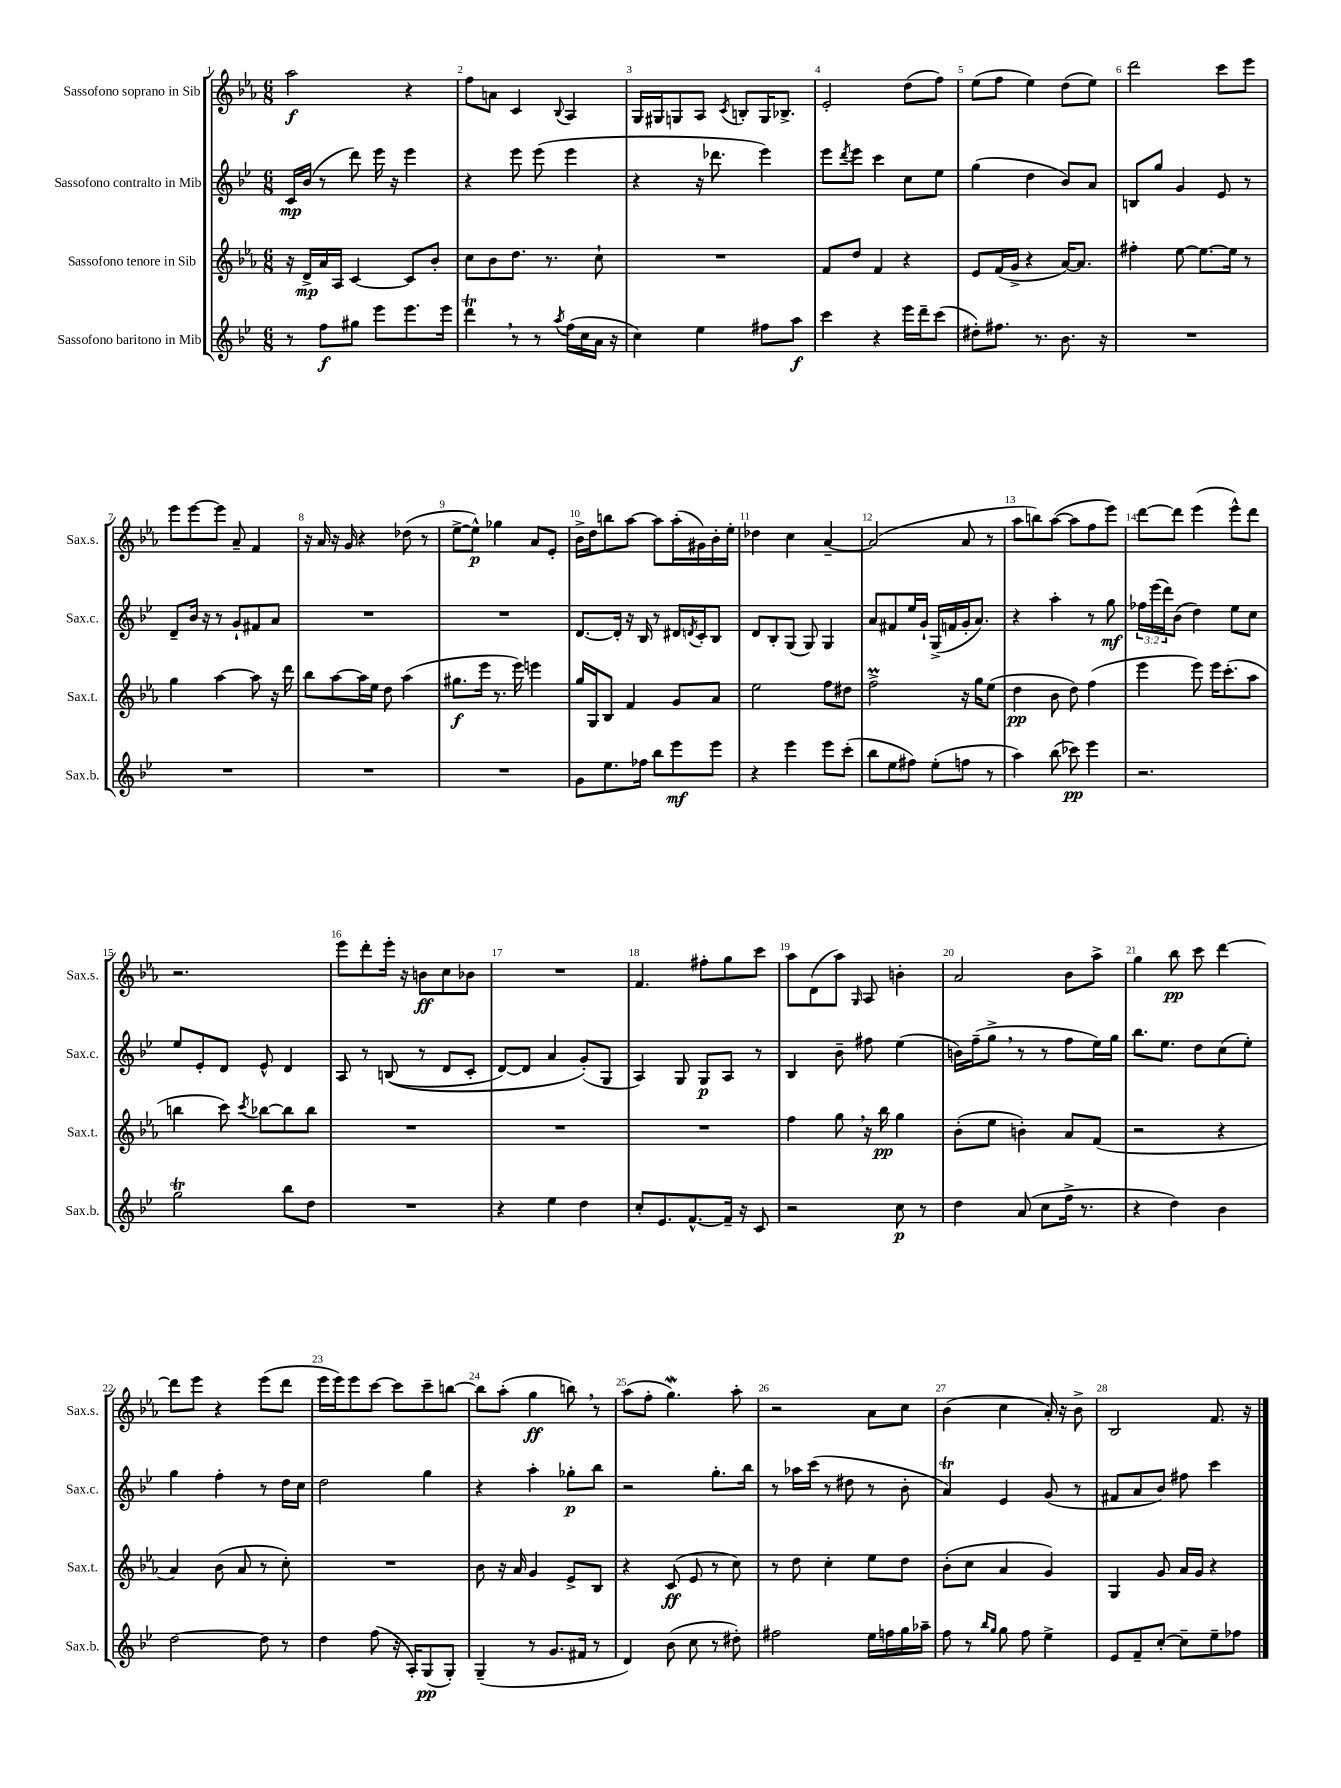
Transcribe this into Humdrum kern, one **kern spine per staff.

**kern	**dynam	**kern	**dynam	**kern	**dynam	**kern	**dynam
*part4	*part4	*part3	*part3	*part2	*part2	*part1	*part1
*staff4	*staff4	*staff3	*staff3	*staff2	*staff2	*staff1	*staff1
*I"Sassofono baritono in Mib	*	*I"Sassofono tenore in Sib	*	*I"Sassofono contralto in Mib	*	*I"Sassofono soprano in Sib	*
*I'Sax.b.	*	*I'Sax.t.	*	*I'Sax.c.	*	*I'Sax.s.	*
*clefG2	*	*clefG2	*	*clefG2	*	*clefG2	*
*k[b-e-]	*	*k[b-e-a-]	*	*k[b-e-]	*	*k[b-e-a-]	*
*M6/8	*	*M6/8	*	*M6/8	*	*M6/8	*
=1	=1	=1	=1	=1	=1	=1	=1
8r	.	16r	.	16c/LL	mp	2aa-\	f
.	.	16d^/LL	mp	(16b-/JJ	.	.	.
8ff\L	f	16a-/	.	8r	.	.	.
.	.	16A-/JJ	.	.	.	.	.
8gg#X\J	.	[4c/	.	8ddd\)	.	.	.
8eee-\L	.	.	.	16eee-\	.	.	.
.	.	.	.	16r	.	.	.
8.eee-\	.	8c/L]	.	4eee-\	.	4r	.
.	.	8b-'/J	.	.	.	.	.
16eee-\Jk	.	.	.	.	.	.	.
=2	=2	=2	=2	=2	=2	=2	=2
4dddt,\	.	8cc\L	.	4r	.	8ff\L	.
.	.	8b-\	.	.	.	8an\J	.
8r	.	8.dd\J	.	8eee-\	.	4c/	.
8r	.	.	.	(8eee-\	.	.	.
.	.	8.r	.	.	.	.	.
8qaa/	.	.	.	.	.	8qqB-/	.
(16ff\LL	.	.	.	4eee-\	.	4A-/	.
16cc\	.	.	.	.	.	.	.
16a\JJ	.	8cc`\	.	.	.	.	.
16r	.	.	.	.	.	.	.
=3	=3	=3	=3	=3	=3	=3	=3
4cc\)	.	2.r	.	4r	.	16G/LL	.
.	.	.	.	.	.	16G#X/J	.
.	.	.	.	.	.	8Gn/	.
4ee-\	.	.	.	16r	.	8A-/J	.
.	.	.	.	8.ddd-X\	.	.	.
.	.	.	.	.	.	8qc/	.
.	.	.	.	.	.	8Bn'/L	.
8ff#X\L	.	.	.	4eee-\)	.	16G/K	.
.	.	.	.	.	.	8.B-X^/J	.
8aa\J	f	.	.	.	.	.	.
=4	=4	=4	=4	=4	=4	=4	=4
4ccc\	.	8f/L	.	8eee-\L	.	2e-'/	.
.	.	.	.	8qddd/	.	.	.
.	.	8dd/J	.	8eee-\J	.	.	.
4r	.	4f/	.	4ccc\	.	.	.
16eee-\LL	.	4r	.	8cc\L	.	(8dd\L	.
16ddd~\J	.	.	.	.	.	.	.
(8ccc\J	.	.	.	8ee-\J	.	8ff\J)	.
=5	=5	=5	=5	=5	=5	=5	=5
8dd#X'\L)	.	8e-/L	.	(4gg\	.	(8ee-\L	.
8.ff#X\J	.	(16f/L	.	.	.	8ff\J	.
.	.	16g^/JJ	.	.	.	.	.
.	.	4r	.	4dd\	.	4ee-\)	.
8.r	.	.	.	.	.	.	.
8.b-\	.	[16a-/KL)	.	8b-/L)	.	(8dd\L	.
.	.	8.a-/J]	.	.	.	.	.
.	.	.	.	8a/J	.	8ee-\J)	.
16r	.	.	.	.	.	.	.
=6	=6	=6	=6	=6	=6	=6	=6
2.r	.	4ff#X'\	.	8Bn/L	.	2ddd\	.
.	.	.	.	8gg/J	.	.	.
.	.	[8ee-\	.	4g/	.	.	.
.	.	8.ee-\L_	.	.	.	.	.
.	.	.	.	8e-/	.	8ccc\L	.
.	.	16ee-\Jk]	.	.	.	.	.
.	.	8r	.	8r	.	8eee-\J	.
!!LO:LB:g=z
=7	=7	=7	=7	=7	=7	=7	=7
2.r	.	4gg\	.	8d~/L	.	8eee-\L	.
.	.	.	.	16b-/Jk	.	[8eee-\	.
.	.	.	.	16r	.	.	.
.	.	[4aa-\	.	8r	.	8eee-\J]	.
.	.	.	.	8g`/L	.	8a-~/	.
.	.	8aa-\]	.	8f#X/	.	4f/	.
.	.	16r	.	8a/J	.	.	.
.	.	16ddd\	.	.	.	.	.
=8	=8	=8	=8	=8	=8	=8	=8
2.r	.	8bb-\L	.	2.r	.	16r	.
.	.	.	.	.	.	16a-/	.
.	.	[8aa-\	.	.	.	16r	.
.	.	.	.	.	.	16g/	.
.	.	16aa-\L]	.	.	.	4r	.
.	.	16ee-\JJ	.	.	.	.	.
.	.	8dd\	.	.	.	.	.
.	.	(4aa-\	.	.	.	(8dd-X\	.
.	.	.	.	.	.	8r	.
=9	=9	=9	=9	=9	=9	=9	=9
2.r	.	8.gg#X\L	f	2.r	.	[8ee-^\L	.
.	.	.	.	.	.	8ee-^^\J])	p
.	.	16eee-\Jk	.	.	.	.	.
.	.	8.r	.	.	.	4gg-X\	.
.	.	16eee-\)	.	.	.	.	.
.	.	4eeen\	.	.	.	8a-/L	.
.	.	.	.	.	.	8e-'/J	.
=10	=10	=10	=10	=10	=10	=10	=10
8g\L	.	16gg/LL	.	[8.d/L	.	16b-^\LL	.
.	.	16G/J	.	.	.	16dd\J	.
8.ee-\	.	8B-/J	.	.	.	8bbn\	.
.	.	.	.	16d'/Jk]	.	.	.
.	.	4f/	.	16r	.	[8aa-\J	.
16ff-X\Jk	.	.	.	16B-/	.	.	.
8bb-\L	.	.	.	8r	.	8aa-\L]	.
8eee-\	mf	8g/L	.	16d#X/LL	.	(16aa-'\L	.
.	.	.	.	8qdn/	.	.	.
.	.	.	.	16c'/J	.	16g#X\)	.
8eee-\J	.	8a-/J	.	8B-/J	.	16b-'\	.
.	.	.	.	.	.	16ee-'\JJ	.
=11	=11	=11	=11	=11	=11	=11	=11
4r	.	2ee-\	.	8d/L	.	4dd-X\	.
.	.	.	.	8B-'/	.	.	.
4eee-\	.	.	.	(8G/J	.	4cc\	.
.	.	.	.	8G/)	.	.	.
8eee-\L	.	8ff\L	.	4G/	.	[4a-~/	.
(8ccc'\J	.	8dd#X\J	.	.	.	.	.
=12	=12	=12	=12	=12	=12	=12	=12
8bb-\L	.	2ffM^\	.	8a/L	.	(2a-/]	.
8ee-\	.	.	.	8f#X/	.	.	.
8ff#X\J)	.	.	.	16ee-/L	.	.	.
.	.	.	.	16g`/JJ	.	.	.
(8ee-'\L	.	.	.	(16G^/LL	.	.	.
.	.	.	.	16fn/	.	.	.
8ffn\J	.	16r	.	16g'/J	.	8a-/	.
.	.	16gg\KL	.	8.a/J)	.	.	.
8r	.	(8ee-\J	.	.	.	8r	.
=13	=13	=13	=13	=13	=13	=13	=13
4aa\)	.	4dd\	pp	4r	.	8aa-\L	.
.	.	.	.	.	.	8bbn\)	.
(8bb-\	.	8b-\	.	4aa'\	.	([8aa-\J	.
8ccc-X\)	pp	8dd\)	.	.	.	8aa-\L]	.
4eee-\	.	(4ff\	.	8r	.	8ff\	.
.	.	.	.	8gg\	mf	8eee-\J)	.
=14	=14	=14	=14	=14	=14	=14	=14
2.r	.	4eee-\	.	24ff-X\LL	.	[8ddd\L	.
.	.	.	.	(24eee-\	.	.	.
.	.	.	.	24ddd\J)	.	.	.
.	.	.	.	(8b-\J	.	8ddd\J]	.
.	.	8eee-\)	.	4dd\)	.	(4eee-\	.
.	.	16eee-\KL	.	.	.	.	.
.	.	(8.ccc'\	.	.	.	.	.
.	.	.	.	8ee-\L	.	8eee-^^\L)	.
.	.	8aa-\J	.	8cc\J	.	8ddd\J	.
!!LO:LB:g=z
=15	=15	=15	=15	=15	=15	=15	=15
2ggT\	.	4bbn\	.	8ee-/L	.	2.r	.
.	.	.	.	8e-'/	.	.	.
.	.	8ccc\)	.	8d/J	.	.	.
.	.	8qccc/	.	.	.	.	.
.	.	[8bb-X\L	.	8e-^^/	.	.	.
8bb-\L	.	8bb-\]	.	4d/	.	.	.
8dd\J	.	8bb-\J	.	.	.	.	.
=16	=16	=16	=16	=16	=16	=16	=16
2.r	.	2.r	.	8A/	.	8eee-\L	.
.	.	.	.	8r	.	8ddd'\	.
.	.	.	.	((8Bn/	.	16eee-'\Jk	.
.	.	.	.	.	.	16r	.
.	.	.	.	8r	.	8bn\L	ff
.	.	.	.	8d/L	.	8cc\	.
.	.	.	.	8c'/J	.	8b-X\J	.
=17	=17	=17	=17	=17	=17	=17	=17
4r	.	2.r	.	[8d/L)	.	2.r	.
.	.	.	.	8d/J]	.	.	.
4ee-\	.	.	.	4a/	.	.	.
4dd\	.	.	.	(8g'/L)	.	.	.
.	.	.	.	8G/J	.	.	.
=18	=18	=18	=18	=18	=18	=18	=18
8cc'/L	.	2.r	.	4A/)	.	4.f/	.
8.e-/	.	.	.	.	.	.	.
.	.	.	.	8G/	.	.	.
[8.f^^/	.	.	.	.	.	.	.
.	.	.	.	8G/L	p	8ff#X'\L	.
16f~/Jk]	.	.	.	8A/J	.	8gg\	.
16r	.	.	.	.	.	.	.
8c/	.	.	.	8r	.	8ccc\J	.
=19	=19	=19	=19	=19	=19	=19	=19
2r	.	4ff\	.	4B-/	.	8aa-\L	.
.	.	.	.	.	.	(8d\	.
.	.	8gg,\	.	8b-~\	.	8aa-\J)	.
.	.	.	.	.	.	16qqG/	.
.	.	16r	.	8ff#X\	.	8A-/	.
.	.	16bb-\	pp	.	.	.	.
8cc\	p	4gg\	.	(4ee-\	.	4bn'\	.
8r	.	.	.	.	.	.	.
=20	=20	=20	=20	=20	=20	=20	=20
4dd\	.	(8b-'\L	.	16bn\LL)	.	2a-/	.
.	.	.	.	(16ff~\J	.	.	.
.	.	8ee-\J	.	8gg^,\J	.	.	.
(8a/	.	4bn'\)	.	8r	.	.	.
8cc\L	.	.	.	8r	.	.	.
16ff^\Jk	.	8a-/L	.	8ff\L	.	8b-\L	.
8.r	.	.	.	.	.	.	.
.	.	(8f/J	.	16ee-\L)	.	8aa-^\J	.
.	.	.	.	16gg\JJ	.	.	.
=21	=21	=21	=21	=21	=21	=21	=21
4r	.	2r	.	8.bb-\L	.	4gg\	.
.	.	.	.	8.ee-\J	.	.	.
4dd\)	.	.	.	.	.	8bb-\	pp
.	.	.	.	8dd\L	.	8ccc\	.
4b-\	.	4r	.	(8cc\	.	[4ddd\	.
.	.	.	.	8ee-'\J)	.	.	.
!!LO:LB:g=z
=22	=22	=22	=22	=22	=22	=22	=22
[2dd\	.	4a-/)	.	4gg\	.	8ddd\L]	.
.	.	.	.	.	.	8eee-\J	.
.	.	(8b-\	.	4ff'\	.	4r	.
.	.	8a-/	.	.	.	.	.
8dd\]	.	8r	.	8r	.	(8eee-\L	.
8r	.	8cc'\)	.	16dd\LL	.	8ddd\J	.
.	.	.	.	16cc\JJ	.	.	.
=23	=23	=23	=23	=23	=23	=23	=23
4dd\	.	2.r	.	2dd\	.	16eee-\LL	.
.	.	.	.	.	.	16eee-\J)	.
.	.	.	.	.	.	8eee-\	.
(8ff\	.	.	.	.	.	[8ccc\J	.
16r	.	.	.	.	.	8ccc\L]	.
16A'/KL)	.	.	.	.	.	.	.
(8G/	pp	.	.	4gg\	.	8ccc~\	.
8G'/J)	.	.	.	.	.	[8bbn\J	.
=24	=24	=24	=24	=24	=24	=24	=24
(4G~/	.	8b-\	.	4r	.	8bb\L]	.
.	.	16r	.	.	.	(8aa-'\J	.
.	.	16a-/	.	.	.	.	.
8r	.	4g/	.	4aa'\	.	4gg\	ff
8.g/L	.	.	.	.	.	.	.
.	.	8e-^/L	.	8gg-X'\L	p	8bbn,\)	.
16f#X/Jk	.	.	.	.	.	.	.
8r	.	8B-/J	.	8bb-\J	.	8r	.
=25	=25	=25	=25	=25	=25	=25	=25
4d/)	.	4r	.	2r	.	(8aa-\L	.
.	.	.	.	.	.	8ff'\J	.
(8b-\	.	(8c/	ff	.	.	4.ggW\)	.
8cc\	.	8e-/	.	.	.	.	.
8r	.	8r	.	8.gg'\L	.	.	.
8dd#X'\)	.	8cc\)	.	.	.	8aa-'\	.
.	.	.	.	16bb-\Jk	.	.	.
=26	=26	=26	=26	=26	=26	=26	=26
2ff#X\	.	8r	.	8r	.	2r	.
.	.	8dd\	.	16aa-X\LL	.	.	.
.	.	.	.	(16ccc\JJ	.	.	.
.	.	4cc'\	.	8r	.	.	.
.	.	.	.	8dd#X\	.	.	.
16ee-\LL	.	8ee-\L	.	8r	.	8a-\L	.
16ffn\	.	.	.	.	.	.	.
16gg\	.	8dd\J	.	8b-'\	.	8cc\J	.
16aa-X~\JJ	.	.	.	.	.	.	.
=27	=27	=27	=27	=27	=27	=27	=27
8ff\	.	(8b-'\L	.	4at/)	.	(4b-\	.
8r	.	8cc\J	.	.	.	.	.
16qqbb-/LL	.	.	.	.	.	.	.
16qqgg/JJ	.	.	.	.	.	.	.
8gg\	.	4a-/	.	4e-/	.	4cc\	.
8ff\	.	.	.	.	.	.	.
4ee-^\	.	4g/)	.	(8g/	.	16a-'/)	.
.	.	.	.	.	.	16r	.
.	.	.	.	8r	.	8b-^\	.
=28	=28	=28	=28	=28	=28	=28	=28
8e-/L	.	4G/	.	8f#X/L	.	2B-/	.
8f~/	.	.	.	8a/	.	.	.
[8cc'/J	.	8g/	.	8b-/J)	.	.	.
8cc~\L]	.	16a-/LL	.	8ff#X\	.	.	.
.	.	16g/JJ	.	.	.	.	.
8ee-~\	.	4r	.	4ccc\	.	8.f/	.
8ff-X\J	.	.	.	.	.	.	.
.	.	.	.	.	.	16r	.
==	==	==	==	==	==	==	==
*-	*-	*-	*-	*-	*-	*-	*-
